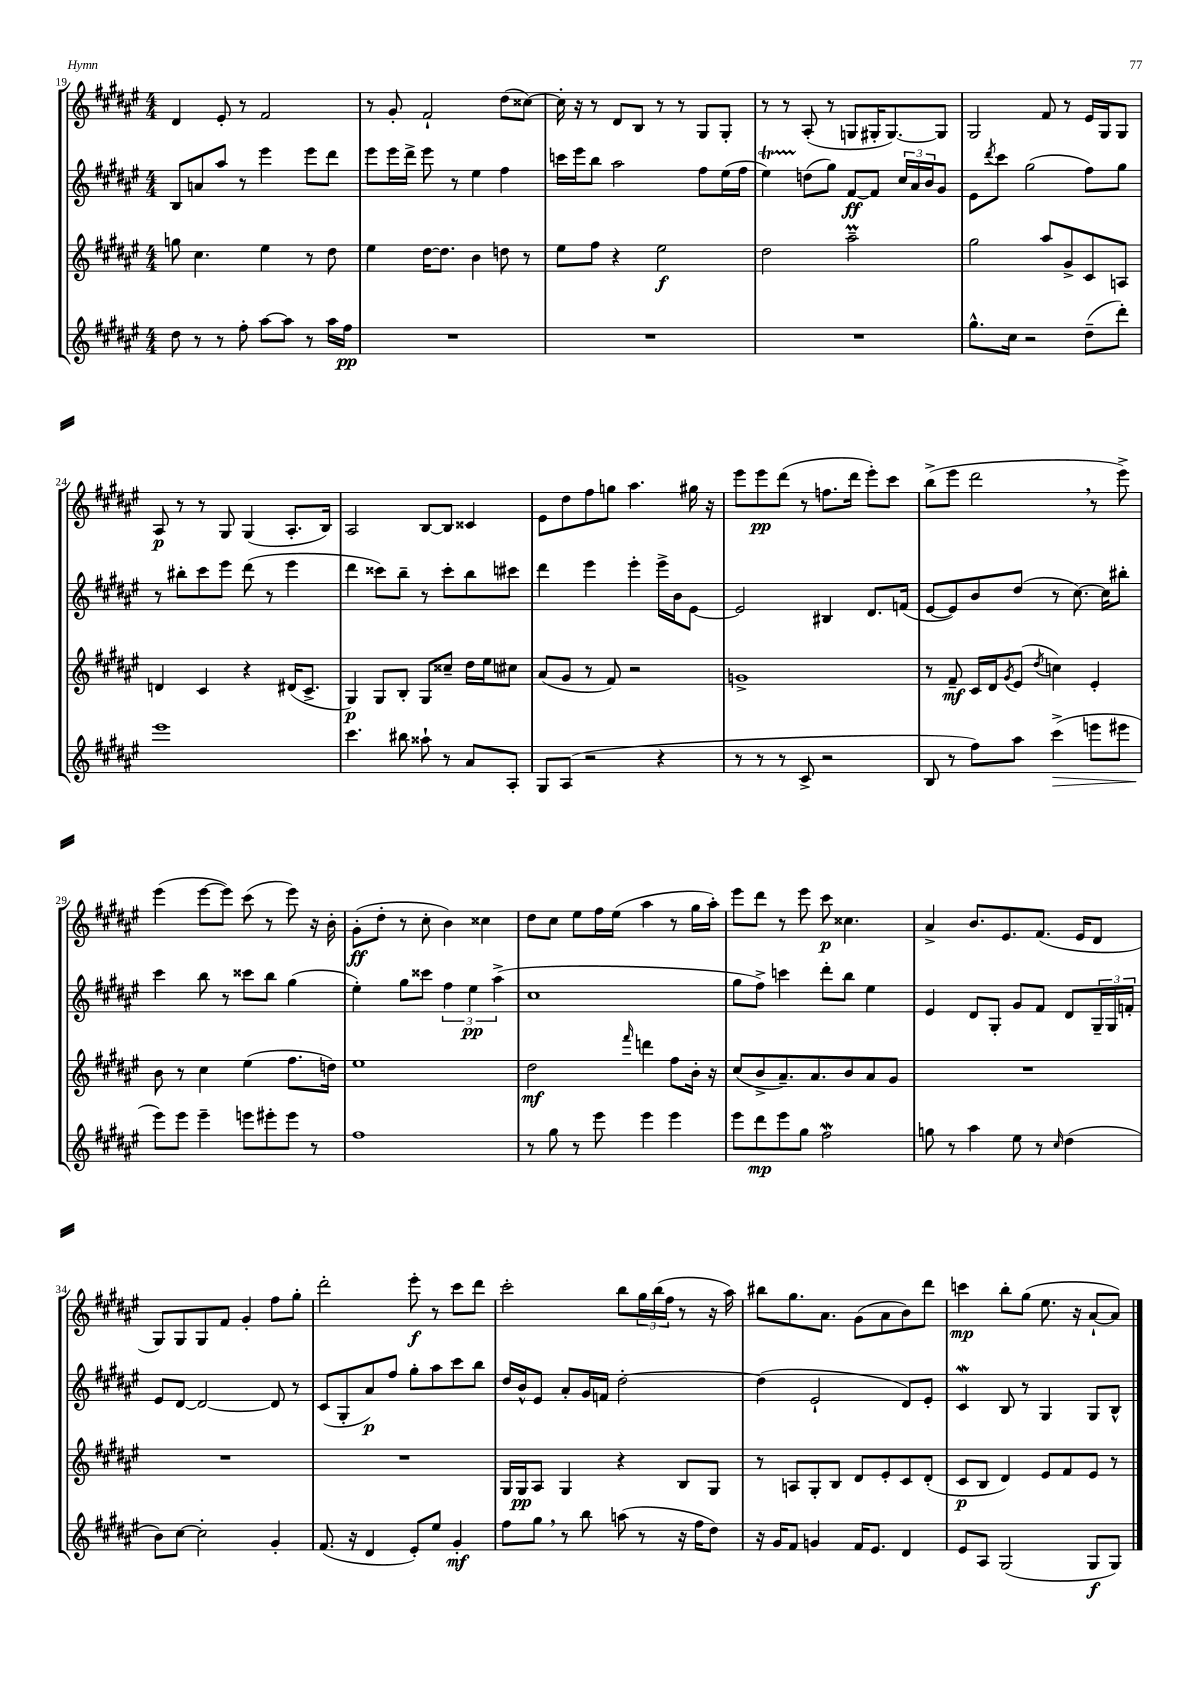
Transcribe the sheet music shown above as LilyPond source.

<<
\new StaffGroup <<
\new Staff = "s0" {
    \clef treble \key fis \major \numericTimeSignature \time 4/4
    dis'4 eis'8-. r8 fis'2 |
    r8 gis'8-. fis'2-! dis''8( cisis''8~) |
    cisis''16-. r16 r8 dis'8 b8 r8 r8 gis8 gis8-. |
    r8 r8 ais8-.( r8 g8 gis16-. gis8.~) gis8 |
    gis2 fis'8 r8 eis'16 gis16 gis8 |
    ais8\p r8 r8 gis8 gis4( ais8.-. b16) |
    ais2 b8~ b8 cisis'4 |
    eis'8 dis''8 fis''8 g''8 ais''4. gis''16 r16 |
    eis'''8 eis'''8\pp dis'''8( r8 f''8. dis'''16 eis'''8-.) cis'''8 |
    b''8->( eis'''8 dis'''2 \breathe r8 eis'''8->) |
    eis'''4( eis'''8~ eis'''8) cis'''8( r8 eis'''8) r16 b'16-. |
    gis'8-.\ff( dis''8-. r8 cis''8-. b'4) cisis''4 |
    dis''8 cis''8 eis''8 fis''16 eis''16( ais''4 r8 gis''16 ais''16-.) |
    eis'''8 dis'''8 r8 eis'''8 cis'''8\p cisis''4. |
    ais'4-> b'8. eis'8. fis'8.( eis'16 dis'8 |
    gis8) gis8 gis8 fis'8 gis'4-. fis''8 gis''8-. |
    dis'''2-. eis'''8-.\f r8 cis'''8 dis'''8 |
    cis'''2-. b''8 \tuplet 3/2 { gis''16 b''16( fis''16 } r8 r16 ais''16) |
    bis''8 gis''8. ais'8. gis'8( ais'8 b'8) dis'''8 |
    c'''4\mp b''8-. gis''8( eis''8. r16 ais'8~-! ais'8) \bar "|." |
}
\new Staff = "s1" {
    \clef treble \key fis \major \numericTimeSignature \time 4/4
    b8 a'8 ais''8 r8 eis'''4 eis'''8 dis'''8 |
    eis'''8 eis'''16 dis'''16-> eis'''8 r8 eis''4 fis''4 |
    c'''16 eis'''16 b''8 ais''2 fis''8 eis''16( fis''16 |
    eis''4\startTrillSpan) d''8\stopTrillSpan( gis''8) fis'8~\ff fis'8 \tuplet 3/2 { cis''16 ais'16 b'16 } gis'8 |
    eis'8 \acciaccatura { dis'''8 } cis'''8 gis''2( fis''8) gis''8 |
    r8 bis''8-. cis'''8 eis'''8 dis'''8( r8 eis'''4 |
    dis'''4 cisis'''8) b''8-- r8 cisis'''8-. b''8 cis'''8 |
    dis'''4 eis'''4 eis'''4-. eis'''16-> b'16 eis'8~ |
    eis'2 bis4 dis'8. f'16( |
    eis'8~ eis'8) b'8 dis''8( r8 cis''8.~) cis''16 bis''8-. |
    cis'''4 b''8 r8 cisis'''8 b''8 gis''4( |
    eis''4-.) gis''8 cisis'''8 \tuplet 3/2 { fis''4 eis''4\pp ais''4->( } |
    cis''1 |
    gis''8 fis''8->) c'''4 dis'''8-. b''8 eis''4 |
    eis'4 dis'8 gis8-. gis'8 fis'8 dis'8 \tuplet 3/2 { gis16-- gis16 f'16-. } |
    eis'8 dis'8~ dis'2~ dis'8 r8 |
    cis'8( gis8-. ais'8\p) fis''8 gis''8-. ais''8 cis'''8 b''8 |
    dis''16 b'16-^ eis'8 ais'8-. gis'16 f'16 dis''2~-. |
    dis''4( eis'2-! dis'8) eis'8-. |
    cis'4\mordent b8 r8 gis4 gis8 b8-^ \bar "|." |
}
\new Staff = "s2" {
    \clef treble \key fis \major \numericTimeSignature \time 4/4
    g''8 cis''4. eis''4 r8 dis''8 |
    eis''4 dis''16~ dis''8. b'4 d''8 r8 |
    eis''8 fis''8 r4 eis''2\f |
    dis''2 ais''2--\prall |
    gis''2 ais''8 gis'8-> cis'8 a8 |
    d'4 cis'4 r4 dis'16( cis'8.-> |
    gis4\p) gis8 b8-. gis8 cisis''8-- dis''16 eis''16 cis''8 |
    ais'8( gis'8 r8 fis'8) r2 |
    g'1-> |
    r8 fis'8--\mf cis'16 dis'16 \acciaccatura { gis'8 } eis'8( \acciaccatura { dis''8 } c''4) eis'4-. |
    b'8 r8 cis''4 eis''4( fis''8. d''16) |
    eis''1 |
    dis''2\mf \grace { fis'''16 } d'''4 fis''8 b'16-. r16 |
    cis''8( b'8-> ais'8.--) ais'8. b'8 ais'8 gis'8 |
    R1 |
    R1 |
    R1 |
    gis16 gis16\pp ais8 gis4 r4 b8 gis8 |
    r8 a8 gis8-. b8 dis'8 eis'8-. cis'8 dis'8-.( |
    cis'8\p b8 dis'4) eis'8 fis'8 eis'8 r8 \bar "|." |
}
\new Staff = "s3" {
    \clef treble \key fis \major \numericTimeSignature \time 4/4
    dis''8 r8 r8 fis''8-. ais''8~ ais''8 r8 ais''16 fis''16\pp |
    R1 |
    R1 |
    R1 |
    gis''8.-^ cis''16 r2 dis''8--( dis'''8-.) |
    eis'''1 |
    cis'''4. bis''8 aisis''8-! r8 ais'8 ais8-. |
    gis8 ais8( r2 r4 |
    r8 r8 r8 cis'8-> r2 |
    b8 r8 fis''8) ais''8 cis'''4->\>( e'''8 eis'''8 |
    eis'''8\!) eis'''8 eis'''4-- e'''8 eis'''8-. eis'''8 r8 |
    fis''1 |
    r8 gis''8 r8 eis'''8 eis'''4 eis'''4 |
    eis'''8 dis'''8\mp eis'''8 gis''8 fis''2\mordent |
    g''8 r8 ais''4 eis''8 r8 \grace { cis''16 } dis''4( |
    b'8) cis''8~ cis''2-. gis'4-. |
    fis'8.( r16 dis'4 eis'8-.) eis''8 gis'4-.\mf |
    fis''8 gis''8 \breathe r8 b''8 a''8( r8 r16 fis''16 dis''8) |
    r16 gis'16 fis'8 g'4 fis'16 eis'8. dis'4 |
    eis'8 ais8 gis2( gis8\f gis8) \bar "|." |
}
>>
>>
\layout { \context { \Score currentBarNumber = #19 } }
